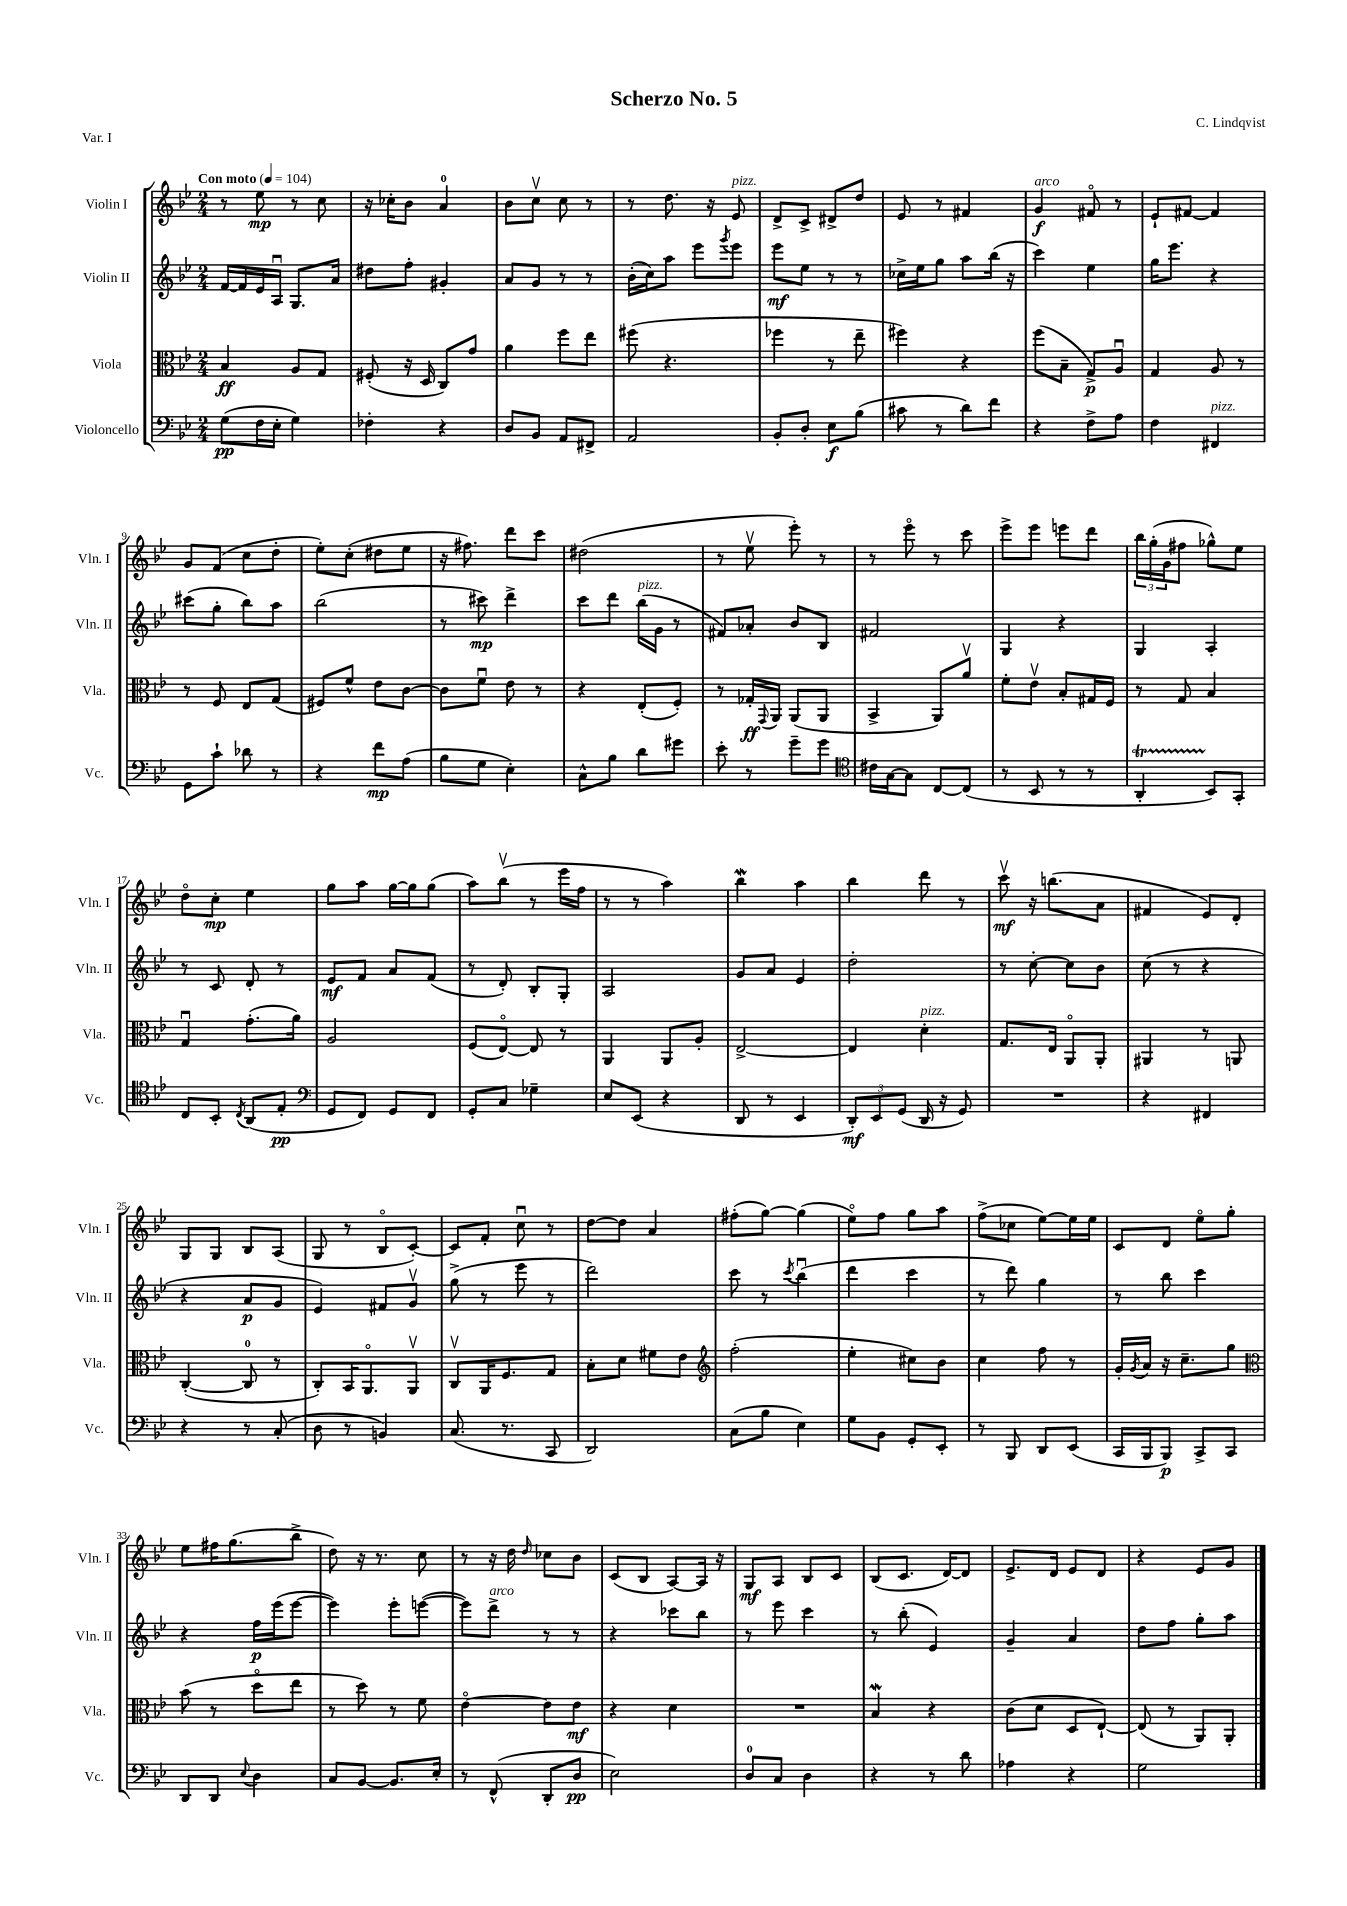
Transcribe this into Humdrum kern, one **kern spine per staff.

**kern	**kern	**kern	**kern
*staff4	*staff3	*staff2	*staff1
*clefF4	*clefC3	*clefG2	*clefG2
*k[b-e-]	*k[b-e-]	*k[b-e-]	*k[b-e-]
*M2/4	*M2/4	*M2/4	*M2/4
*MM104	*MM104	*MM104	*MM104
(8G\L	4B-/	[16f/LL	8r
.	.	16f/]	.
16F\L	.	16e-/	8ee-\
16E-'\JJ	.	16Au/JJ	.
4G\)	8A/L	8.G/L	8r
.	8G/J	.	8cc\
.	.	16a/Jk	.
=	=	=	=
4F-'\	(8F#'/	8dd#\L	16r
.	.	.	16cc-'\LK
.	16r	8ff'\J	8b-\J
.	16D/	.	.
4r	8C/L)	4g#'/	4a/
.	8g/J	.	.
=	=	=	=
8D/L	4a\	8a/L	8b-\L
8BB-/J	.	8g/J	8ccv\J
8AA/L	8ff\L	8r	8cc\
8FF#^/J	8ee-\J	8r	8r
=	=	=	=
2AA/	(8ff#\	(16b-'\LL	8r
.	.	16cc\J)	.
.	4.r	8aa\J	8.dd\
.	.	8eee-\L	.
.	.	.	16r
.	.	8qggg/	.
.	.	8eee-\J	8e-/
=	=	=	=
8BB-'/L	4ff-\	8eee-\L	8d^/L
8D'/J	.	8ee-\J	8c^/J
8E-\L	8r	8r	8d#^/L
(8B-\J	8ee-~\	8r	8dd/J
=	=	=	=
8c#\	4ff#\)	16cc-^\LL	8e-/
.	.	16ee-\J	.
8r	.	8gg\J	8r
8d\L)	4r	8aa\L	4f#/
8f\J	.	(16bb-\Jk	.
.	.	16r	.
=	=	=	=
4r	(8ff\L	4ccc\)	4g/
.	8B-~\J	.	.
8F^\L	8G^/L)	4ee-\	8f#o/
8A\J	8Au/J	.	8r
=	=	=	=
4F\	4G/	16gg\LK	8e-`/L
.	.	8.eee-\J	.
.	.	.	[8f#/J
4FF#/	8A/	4r	4f#/]
.	8r	.	.
=	=	=	=
8GG\L	8r	(8ccc#\L	8g/L
8c`\J	8F/	8gg'\J	(8f/J
8d-\	8E-/L	8bb-\L)	8cc\L
8r	(8G/J	8aa\J	8dd'\J
=	=	=	=
4r	8F#/L)	(2bb-\	8ee-'\L)
.	8f^^/J	.	(8cc'\J
8f\L	8e-\L	.	8dd#\L
(8A\J	[8c\J	.	8ee-\J
=	=	=	=
8B-\L	8c\]L	8r	16r
.	.	.	8.ff#\)
8G\J	8fu\J	8ccc#\)	.
4E-'\)	8e-\	4ddd^\	8ddd\L
.	8r	.	8ccc\J
=	=	=	=
8C^^\L	4r	8ccc\L	(2dd#\
8B-\J	.	8ddd\J	.
8d\L	(8E-'/L	(16bb-\LL	.
.	.	16g\JJ	.
8g#\J	8F'/J)	8r	.
=	=	=	=
8e-'\	8r	8f#/L)	8r
8r	16G-'/LL	8a-'/J	8ee-v\
.	8qqGG/	.	.
.	16AA/JJ	.	.
8g~\L	(8AA/L	8b-/L	8eee-'\)
8g\J	8AA/J	8B-/J	8r
=	=	=	=
*clefC4	*	*	*
16c#\LL	4BB-^/	2f#/	8r
[16G\J	.	.	.
8G\]J	.	.	8eee-o\
[8C/L	8AA/L)	.	8r
(8C/]J	8av/J	.	8ccc\
=	=	=	=
8r	8f'\L	4G/	8eee-^\L
8BB-/	8e-v\J	.	8eee-\J
8r	8B-'/L	4r	8eee\L
8r	16G#/L	.	8ddd\J
.	16F/JJ	.	.
=	=	=	=
4AA'/	8r	4G/	24bb-\LL
.	.	.	(24gg'\
.	.	.	24g\J
.	8G/	.	8ff#\J
8BB-/L)	4B-/	4A'/	8gg-^^\L)
8GG'/J	.	.	8ee-\J
=	=	=	=
8C/L	4Gu/	8r	8ddo\L
8BB-'/J	.	8c/	8cc'\J
8qC/	.	.	.
(8AA/L	(8.g'\L	8d'/	4ee-\
8E-'/J	.	8r	.
.	16a\Jk)	.	.
=	=	=	=
*clefF4	*	*	*
8GG/L	2A/	8e-/L	8gg\L
8FF/J)	.	8f/J	8aa\J
8GG/L	.	8a/L	[16gg\LL
.	.	.	16gg\]J
8FF/J	.	(8f/J	(8gg\J
=	=	=	=
8GG'/L	(8F/L	8r	8aa\L)
8C/J	[8E-o/J)	8d'/)	(8bb-v\J
4G-~\	8E-/]	8B-'/L	8r
.	8r	8G'/J	16eee-\LL
.	.	.	16ff\JJ
=	=	=	=
8E-/L	4AA/	2A/	8r
(8EE-/J	.	.	8r
4r	8AA/L	.	4aa\)
.	8A'/J	.	.
=	=	=	=
8DD/	[2E-^/	8g/L	4bb-\
8r	.	8a/J	.
4EE-/	.	4e-/	4aa\
=	=	=	=
12DD'/L)	4E-/]	2dd'\	4bb-\
12EE-/	.	.	.
(12GG/J	.	.	.
16DD/	4d'\	.	8ddd\
16r	.	.	.
8GG/)	.	.	8r
=	=	=	=
2r	8.G/L	8r	8cccv\
.	.	[8cc'\	16r
.	16E-/Jk	.	(8.bb\L
.	8AAo/L	8cc\]L	.
.	8AA'/J	8b-\J	8a\J
=	=	=	=
4r	4AA#/	(8cc\	4f#/
.	.	8r	.
4FF#/	8r	4r	8e-/L)
.	8AA/	.	8d'/J
=	=	=	=
4r	([4C'/	4r	8G/L
.	.	.	8G/J
8r	8C/]	8a/L	8B-/L
(8C'/	8r	8g/J	(8A/J
=	=	=	=
8D\	8C'/L)	4e-/)	8G/
8r	16BB-/K	.	8r
.	8.AAo/	.	.
4BB/)	.	8f#/L	8B-o/L
.	8AAv/J	8gv/J	[8c'/J)
=	=	=	=
(8.C/	8Cv/L	(8gg^\	8c/]L
.	16AA/K	8r	8f'/J
8.r	8.F/	.	.
.	.	8eee-\	8ccu\
8CC/	8G/J	8r	8r
=	=	=	=
2DD/)	8B-'\L	2ddd\)	[8dd\L
.	8d\J	.	8dd\]J
.	8f#\L	.	4a/
.	8e-\J	.	.
=	=	=	=
*	*clefG2	*	*
(8C\L	(2ff'\	8ccc\	(8ff#'\L
8B-\J	.	8r	[8gg\J)
.	.	8qccc/	.
4E-\)	.	(4bb-u\	(4gg\]
=	=	=	=
8G\L	4ee-'\	4ddd\	8ee-o\L)
8BB-\J	.	.	8ff\J
8GG'/L	8cc#\L)	4ccc\	8gg\L
8EE-'/J	8b-\J	.	8aa\J
=	=	=	=
8r	4cc\	8r	(8ff^\L
8BBB-/	.	8ddd\)	8cc-\J
8DD/L	8ff\	4gg\	[8ee-\L)
(8EE-/J	8r	.	16ee-\]L
.	.	.	16ee-\JJ
=	=	=	=
16CC/LL	16g'/LL	8r	8c/L
.	8qg/	.	.
16BBB-/J	16a/JJ	.	.
8BBB-/J)	16r	8bb-\	8d/J
.	8.cc~\L	.	.
8CC^/L	.	4ccc\	8ee-o\L
8CC/J	8gg\J	.	8gg'\J
=	=	=	=
*	*clefC3	*	*
8DD/L	(8b-\	4r	8ee-\L
8DD/J	8r	.	16ff#\K
.	.	.	(8.gg\
8qqE-/	.	.	.
4D\	8ddo\L	16ff\LL	.
.	.	(16eee-\J	.
.	8ee-\J	[8eee-\J	8bb-^\J
=	=	=	=
8C/L	8r	4eee-\])	8dd\)
[8BB-/J	8dd\)	.	16r
.	.	.	8.r
8.BB-/]L	8r	8eee-'\L	.
.	8f\	([8eee\J	8cc\
16E-'/Jk	.	.	.
=	=	=	=
8r	[4e-o\	8eee\]L)	8r
(8FF^^/	.	8ddd^\J	16r
.	.	.	16dd\
.	.	.	16qqdd/
8DD'/L	8e-\]L	8r	8cc-\L
8D/J	8e-\J	8r	8b-\J
=	=	=	=
2E-\)	4r	4r	(8c/L
.	.	.	8B-/J
.	4d\	8ccc-\L	[8A/L)
.	.	8bb-\J	16A/]Jk
.	.	.	16r
=	=	=	=
8D/L	2r	8r	8G/L
8C/J	.	8eee-\	8A/J
4D\	.	4ccc\	8B-/L
.	.	.	8c/J
=	=	=	=
4r	4B-/	8r	(8B-/L
.	.	(8bb-'\	8.c/J
8r	4r	4e-/)	.
.	.	.	[16d/LK)
8d\	.	.	8d/]J
=	=	=	=
4A-\	(8c\L	4g~/	8.e-^/L
.	8d\J	.	.
.	.	.	16d/Jk
4r	8D/L	4a/	8e-/L
.	[8E-`/J)	.	8d/J
=	=	=	=
2G\	(8E-/]	8dd\L	4r
.	8r	8ff\J	.
.	8AA/L)	8gg'\L	8e-/L
.	8AA'/J	8aa\J	8g/J
==	==	==	==
*-	*-	*-	*-
